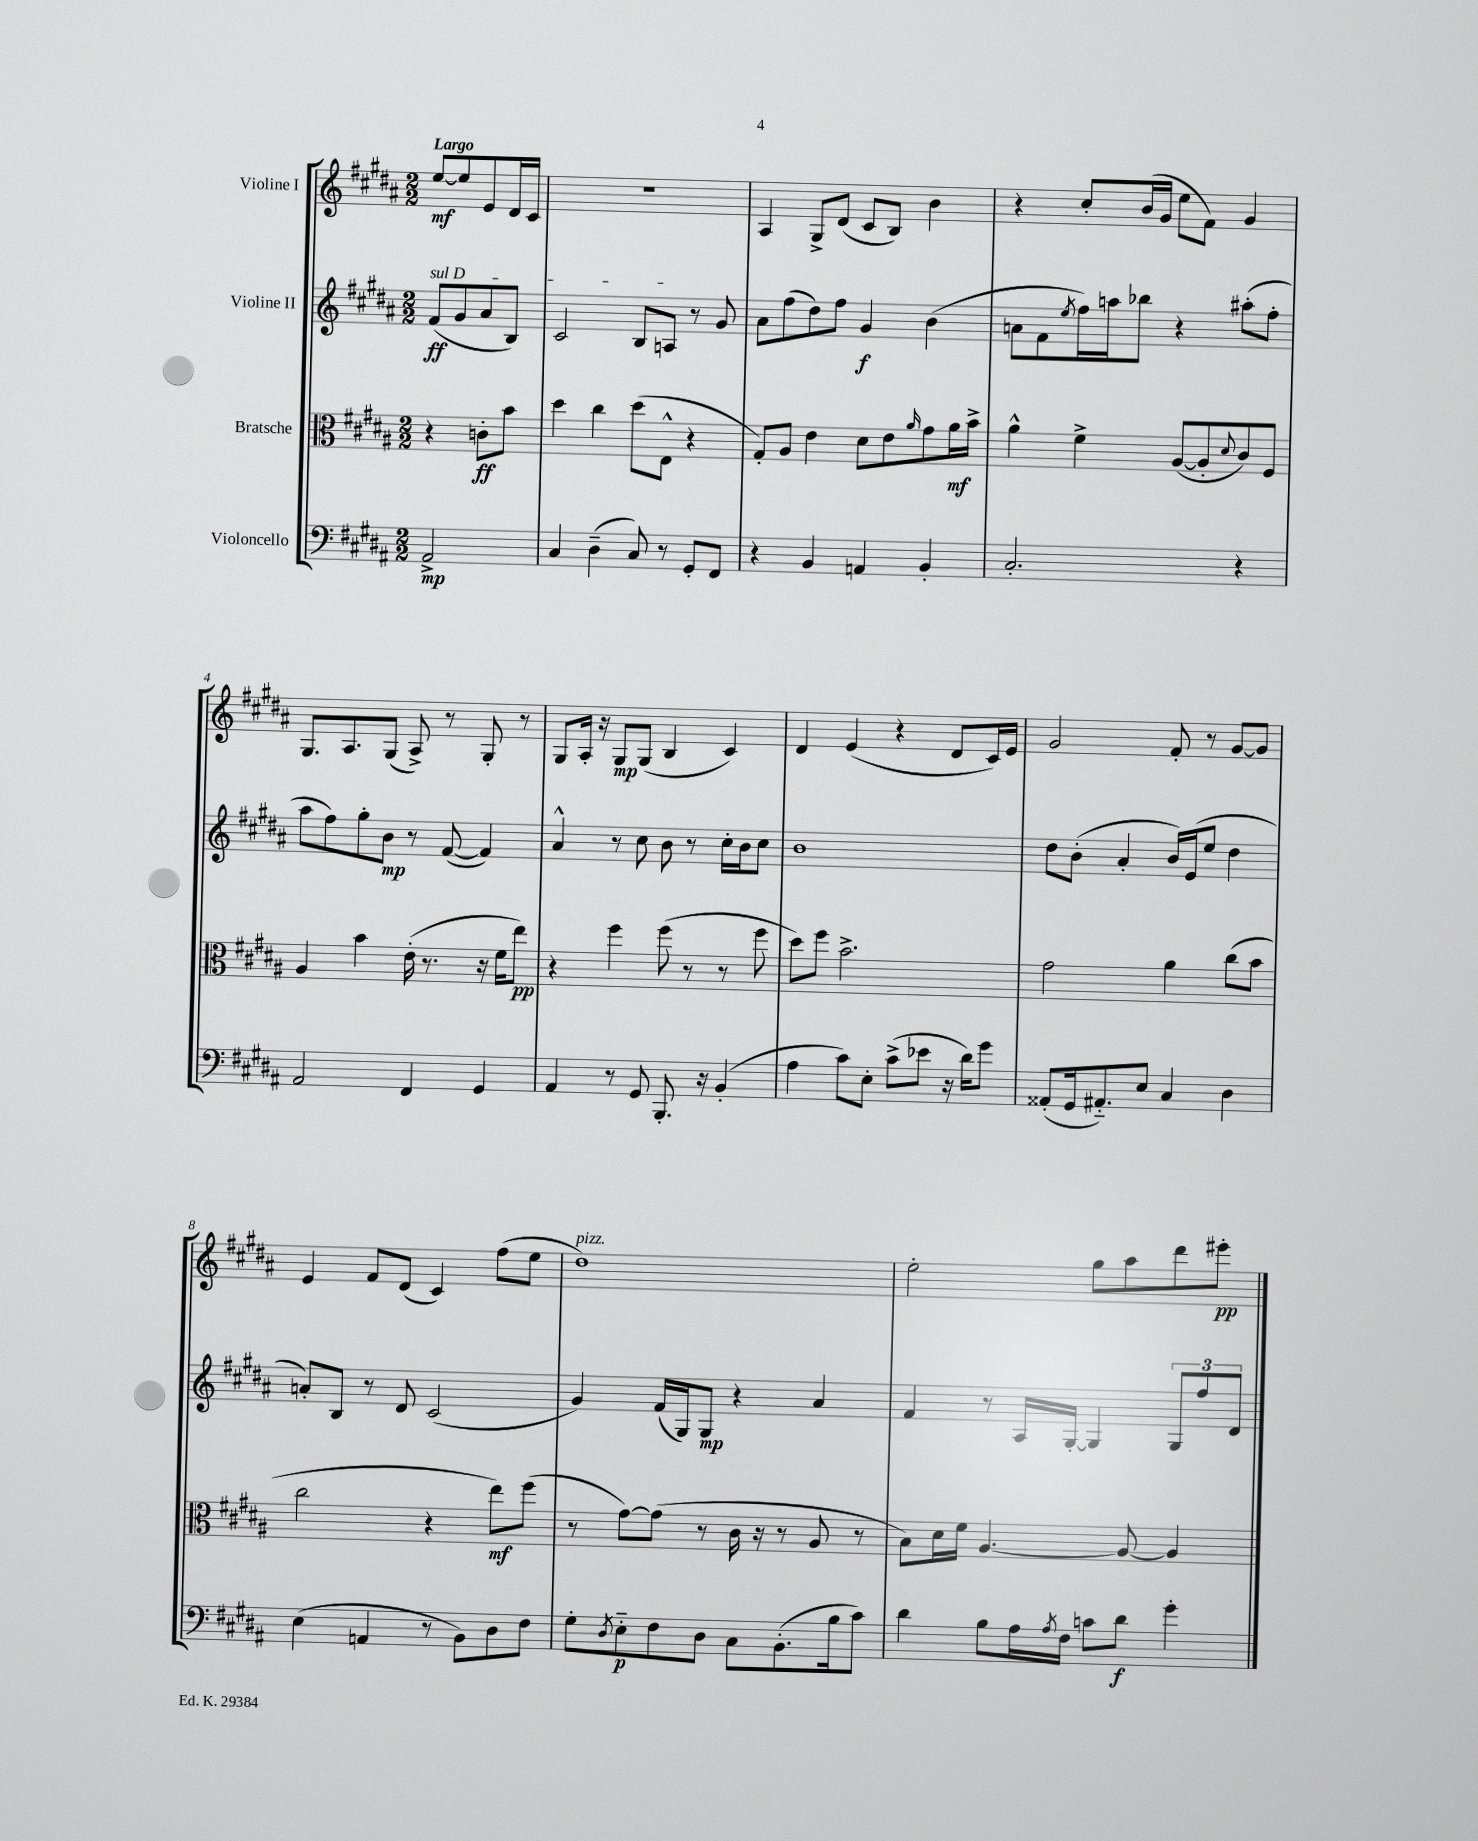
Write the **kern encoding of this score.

**kern	**kern	**kern	**kern
*staff4	*staff3	*staff2	*staff1
*clefF4	*clefC3	*clefG2	*clefG2
*k[f#c#g#d#a#]	*k[f#c#g#d#a#]	*k[f#c#g#d#a#]	*k[f#c#g#d#a#]
*M2/2	*M2/2	*M2/2	*M2/2
2AA#^/	4r	(8f#/L	[8ee/L
.	.	8g#/	8ee/]
.	8c'\L	8a#/	8e/
.	8b\J	8B/J)	16d#/L
.	.	.	16c#/JJ
=	=	=	=
4C#/	4dd#\	2c#/	1r
(4D#~\	4cc#\	.	.
8C#/)	(8dd#\L	8B/L	.
8r	8E^^\J	8A/J	.
8GG#'/L	4r	8r	.
8FF#/J	.	8g#/	.
=	=	=	=
4r	8G#'/L)	8a#\L	4A#/
.	8A#/J	(8ff#\	.
4BB/	4e\	8dd#\)	8G#^/L
.	.	8ff#\J	(8d#/J
4AA/	8d#\L	4g#/	8c#/L
.	8e\	.	8B/J)
.	16qqa#/	.	.
4BB'/	8g#\	(4b\	4b\
.	16a#\L	.	.
.	16b^\JJ	.	.
=	=	=	=
2.C#'/	4a#^^\	8a\L	4r
.	.	8f#\	.
.	.	8qee/	.
.	4f#^\	16ff#\L)	8cc#'/L
.	.	16aa\J	.
.	.	8bb-\J	(16b/L
.	.	.	16g#/JJ
.	([8A#/L	4r	8ee\L
.	8A#'/]	.	8f#\J)
.	8qqd#/	.	.
4r	8c#/)	(8aa#'\L	4g#/
.	8F#/J	8ff#'\J	.
=	=	=	=
2AA#/	4A#/	8aa#\L	8.G#/L
.	.	8ff#\)	.
.	.	.	8.A#/
.	4b\	8gg#'\	.
.	.	8b\J	(8G#/J
4FF#/	(16e'\	8r	8A#^/)
.	8.r	.	.
.	.	([8f#/	8r
4GG#/	16r	4f#/])	8G#'/
.	16f#\LK	.	.
.	8ee\J)	.	8r
=	=	=	=
4AA#/	4r	4a#^^/	8G#/L
.	.	.	16A#'/Jk
.	.	.	16r
8r	4ff#\	8r	8G#/L
8GG#/	.	8cc#\	(8G#/J
8.BBB'/	(8ff#\	8b\	4B/
.	8r	8r	.
16r	.	.	.
(4BB'/	8r	16cc#'\LL	4c#/)
.	.	16b\J	.
.	8ff#\	8cc#\J	.
=	=	=	=
4A#\	8dd#\L)	1b	4d#/
.	8ff#\J	.	.
8c#\L)	2.b^\	.	(4e/
8E'\J	.	.	.
(8c#^\L	.	.	4r
8e-\J	.	.	.
16r	.	.	8d#/L
16d#\LK)	.	.	.
8g#\J	.	.	16c#/L)
.	.	.	16e/JJ
=	=	=	=
(8AA##'/L	2g#\	8dd#\L	2g#/
16GG#/k	.	(8b'\J	.
8.AA#'~/)	.	.	.
.	.	4a#'/	.
8E/J	.	.	.
4C#/	4a#\	16b/LL)	8f#'/
.	.	(16e/J	.
.	.	8ee/J	8r
4D#\	(8cc#\L	4dd#\	[8g#/L
.	8b\J	.	8g#/]J
=	=	=	=
(4E\	2cc#\	8a'/L)	4e/
.	.	8B/J	.
4AA/	.	8r	8f#/L
.	.	8d#/	(8d#/J
8r	4r	(2c#/	4c#/)
8BB\L)	.	.	.
8D#\	8ee\L)	.	(8ff#\L
8F#\J	(8ff#\J	.	8ee\J
=	=	=	=
8G#'\L	8r	4g#/)	1dd#)
8qD#/	.	.	.
8E'~\	[8g#\L)	.	.
8F#\	(8g#\]J	(16f#/LL	.
.	.	16G#/J)	.
8D#\J	8r	8G#/J	.
8C#\L	16c#\	4r	.
.	16r	.	.
(8.BB'\	8r	.	.
.	8A#/	4a#/	.
16B\k	.	.	.
8c#\J)	8r	.	.
=	=	=	=
4d#\	8B\L)	4f#/	2ee'\
.	16d#\L	.	.
.	16f#\JJ	.	.
8B\L	[4.A#/	8r	.
16A#\L	.	16A#/LL	.
8qA#/	.	.	.
16F#\JJ	.	[16G#'/JJ	.
8c\L	.	4G#/]	8gg#\L
8d#\J	8A#/_	.	8aa#\
4g#'\	4A#/]	12G#/L	8ddd#\
.	.	12ff#/	.
.	.	.	8eee#'\J
.	.	12d#/J	.
==	==	==	==
*-	*-	*-	*-
